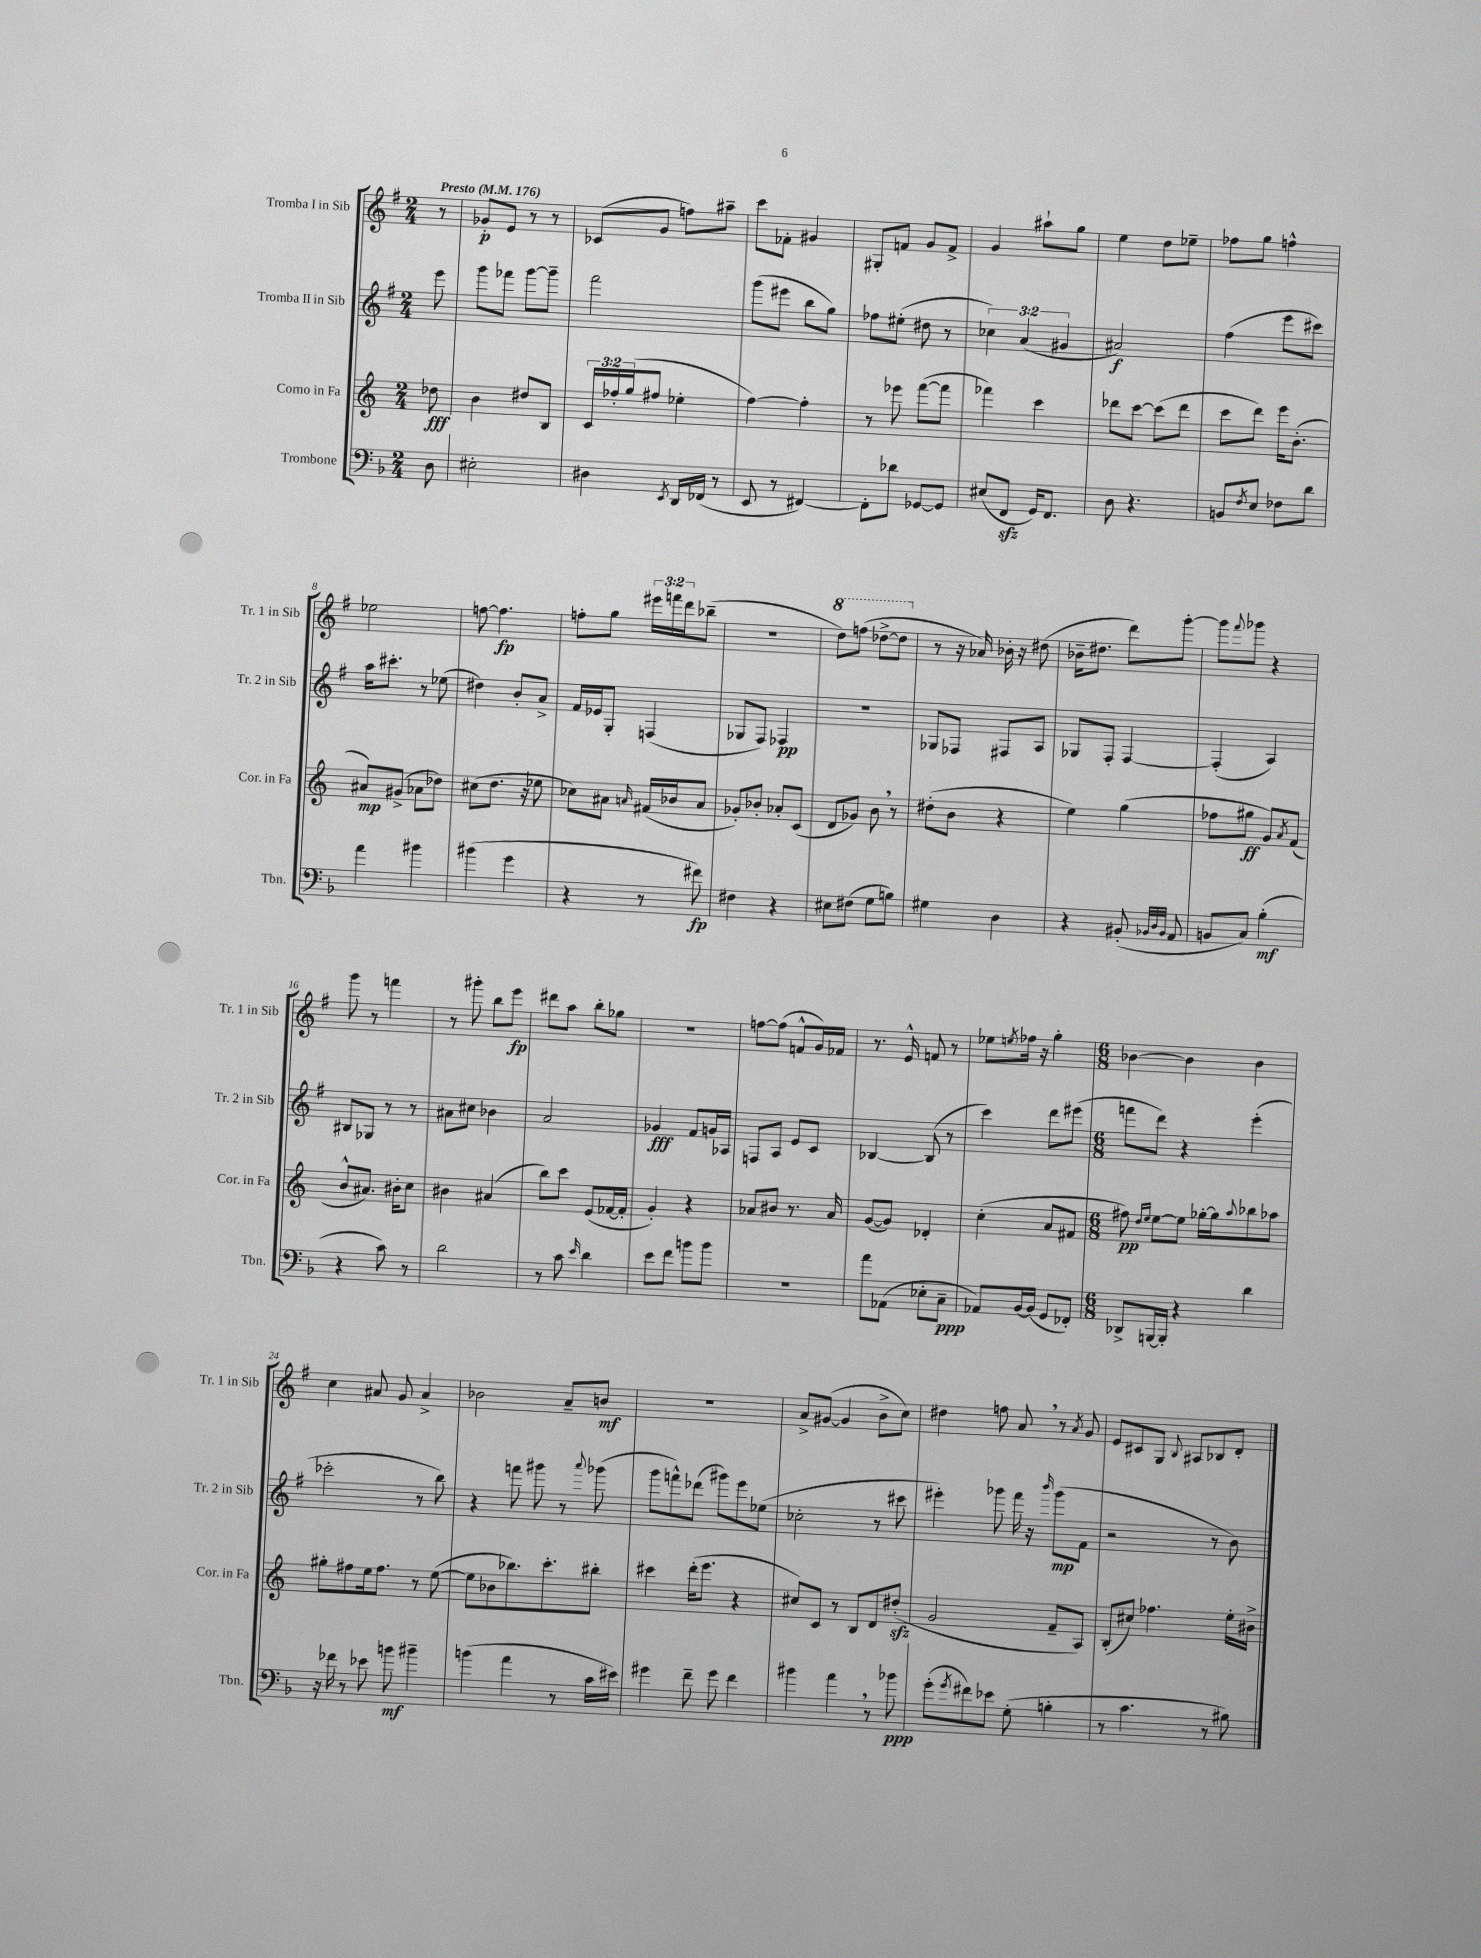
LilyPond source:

<<
\new StaffGroup <<
\new Staff = "s0" \with { instrumentName = "Tromba I in Sib" shortInstrumentName = "Tr. 1 in Sib" } {
    \clef treble \key g \major \numericTimeSignature \time 2/4 \override Staff.TupletNumber.text = #tuplet-number::calc-fraction-text \partial 8 \tempo "Presto" 4 = 176
    r8 |
    ges'8-.\p e'8 r8 r8 |
    ces'8( g'8 f''8) ais''8-- |
    c'''8 fes'8-. gis'4 |
    gis8-. f'8 g'8 f'8-> |
    g'4 ais''8-! g''8 |
    e''4 d''8 ees''8-- |
    fes''8 g''8 f''4-^ |
    ees''2 |
    f''8~ f''4.\fp |
    f''8-. g''8 \tuplet 3/2 { eis'''16 f'''16 d'''16 } bes''8--( |
    R2 |
    \ottava #1 d'''8) f'''8( des'''8~-> des'''8 \ottava #0 |
    r8 r16 aes'16) bes'16-. r16 dis''8( |
    bes'16-- dis''8. d'''8) g'''8~-. |
    g'''8 \appoggiatura { fis'''8 } ges'''8 r4 |
    g'''8 r8 f'''4 |
    r8 gis'''8-. b''8 e'''8\fp |
    dis'''8 a''8 b''8-. ges''8 |
    r2 |
    f''8~ f''8( f'8-^ g'16) fes'16 |
    r8. e'16-^ f'8 r8 |
    ees''8 \acciaccatura { e''8 } fes''16 r16 g''4-. |
    \numericTimeSignature \time 6/8 bes'4~ bes'4 bes'4 |
    c''4 ais'8 g'8 ais'4-> |
    bes'2 a'8-- b'8\mf |
    R2. |
    a'8-> gis'8~( gis'4 b'8-> c''8) |
    dis''4 f''8 a'8 \breathe r8 \acciaccatura { a'8 } g'8 |
    e'8 cis'8 g8 \appoggiatura { b8 } ais8 bes8 d'8-. \bar "|." |
}
\new Staff = "s1" \with { instrumentName = "Tromba II in Sib" shortInstrumentName = "Tr. 2 in Sib" } {
    \clef treble \key g \major \numericTimeSignature \time 2/4 \override Staff.TupletNumber.text = #tuplet-number::calc-fraction-text \partial 8
    e'''8 |
    g'''8 fes'''8 g'''8~ g'''8-- |
    fis'''2 |
    g'''8( eis'''8 b''8 g''8) |
    fes''8 eis''8-.( dis''8 r8 |
    \tuplet 3/2 { ces''4) a'4( gis'4 } |
    ais'2\f) |
    fis''4( e'''8 cis'''8) |
    a''16 cis'''8.-. r8 ees''8( |
    dis''4) b'8-. a'8-> |
    fis'16 ees'16 g8-. f4( |
    ges8 fis8) fes4\pp |
    R2 |
    ges8 fes8 fis8 a8 |
    ges8 fis8-. fis4~ |
    fis4-.( a4) |
    bis8 ges8 r8 r8 |
    ais'8 cis''8 bes'4 |
    a'2 |
    ges'4\fff fis'8 g'16 aes16 |
    f8 a8 e'8 c'8 |
    bes4~ bes8( r8 |
    c'''4) d'''8 eis'''8( |
    \numericTimeSignature \time 6/8 f'''8 d'''8) r4 e'''4-.( |
    ces'''2-. r8 b''8) |
    r4 f'''8 gis'''8 r8 \appoggiatura { a'''8 } ges'''8( |
    g'''8 f'''8-^) des'''8( gis'''8) e'''8 ees''8( |
    ces''2-. r8 cis'''8 |
    eis'''4-.) ges'''8 fis'''16 r16 \grace { b'''16 } ges'''8\mp( fis'8 |
    r2 r8 b'8) \bar "|." |
}
\new Staff = "s2" \with { instrumentName = "Corno in Fa" shortInstrumentName = "Cor. in Fa" } {
    \clef treble \key c \major \numericTimeSignature \time 2/4 \override Staff.TupletNumber.text = #tuplet-number::calc-fraction-text \partial 8
    des''8\fff |
    b'4 dis''8 b8 |
    \tuplet 3/2 { c'16 fes''16-. g''16( } fis''8 ees''4-. |
    f''4~) f''4-. |
    r8 ees'''8 f'''8~( f'''8 |
    fes'''4) c'''4 |
    des'''8 c'''8~ c'''8( des'''8 |
    c'''8 d'''8) e'''16 b'8.-.( |
    ais'8\mp) gis'8->( aes'8 des''8) |
    cis''8( d''8. r16 ees''8 |
    ces''8) ais'8 \grace { a'16 } fis'16( bes'16 a'8 |
    ges'8-.) bes'8-. aes'8-. c'8( |
    d'8 ges'8) b'8 \breathe r8 |
    dis''8-.( b'8 r4 |
    e''4) g''4( |
    fes''8 gis''8\ff g'8) \acciaccatura { a'8 } f'8( |
    b'8-^ ais'8.) bis'16-. c''8 |
    bis'4 ais'4( |
    b''8) c'''8 e'8( fes'16~ fes'16-. |
    g'4-.) r4 |
    aes'8 bis'8 r8. aes'16 |
    g'8~( g'8) des'4-. |
    c''4-.( a'8 fis'8 |
    \numericTimeSignature \time 6/8 fis''8\pp) \grace { d''16 e''16 } e''8~ e''8 ges''16~-. ges''16 \appoggiatura { a''8 } bes''8 aes''8 |
    gis''8-. fis''8 e''16 fis''8. r8 e''8~( |
    e''8 bes'8 bes''8.) c'''8.-. bis''8-. |
    cis'''4 d'''16-.( e'''8. r4 |
    cis''8) c'8 r8 b8 d'8 dis''8-.\sfz( |
    g'2 f'8-- a8) |
    b8-.( cis''8) fes''4. e''16-. bis'16-> \bar "|." |
}
\new Staff = "s3" \with { instrumentName = "Trombone" shortInstrumentName = "Tbn." } {
    \clef bass \key f \major \numericTimeSignature \time 2/4 \partial 8
    d8 |
    eis2-. |
    dis4 \acciaccatura { e,8 } d,16 fes,16( r8 |
    e,8 r8 fis,4~) |
    fis,8-. des'8 ges,8~ ges,8 |
    eis8( f,8\sfz g,16) f,8. |
    d8 r4. |
    b,8 \acciaccatura { f8 } e8 fes8 d'8 |
    a'4 bis'4 |
    bis'4( g'4 |
    r4 r8 fis'8\fp) |
    fis4 r4 |
    eis8 fis8( g8 b8) |
    gis4 d4 |
    r4 bis,8-.( \grace { bes,32 d32 bes,32 } a,8 |
    b,8 c8) bes4-.\mf( |
    r4 c'8) r8 |
    d'2 |
    r8 c'8 \grace { e'16 } d'4 |
    e'8 f'8 b'8 b'8 |
    R2 |
    a'8 aes,8( ees8-. c8--\ppp |
    aes,8) bes,16~ bes,16( g,8 fes,8-.) |
    \numericTimeSignature \time 6/8 des,8-> b,,16~ b,,16-. r4 d'4 |
    r16 fes'16 r8 ees'8 b'8\mf bis'4-- |
    b'4( a'4 r8 c'16 eis'16) |
    gis'4 f'8-- gis'8 f'4 |
    bis'4 a'4 \breathe r8 bes'8\ppp |
    g'8-.( \acciaccatura { g'8 } fis'8) ees'8 g8-.( b4-. |
    r8 c'4. r8 bis8) \bar "|." |
}
>>
>>
